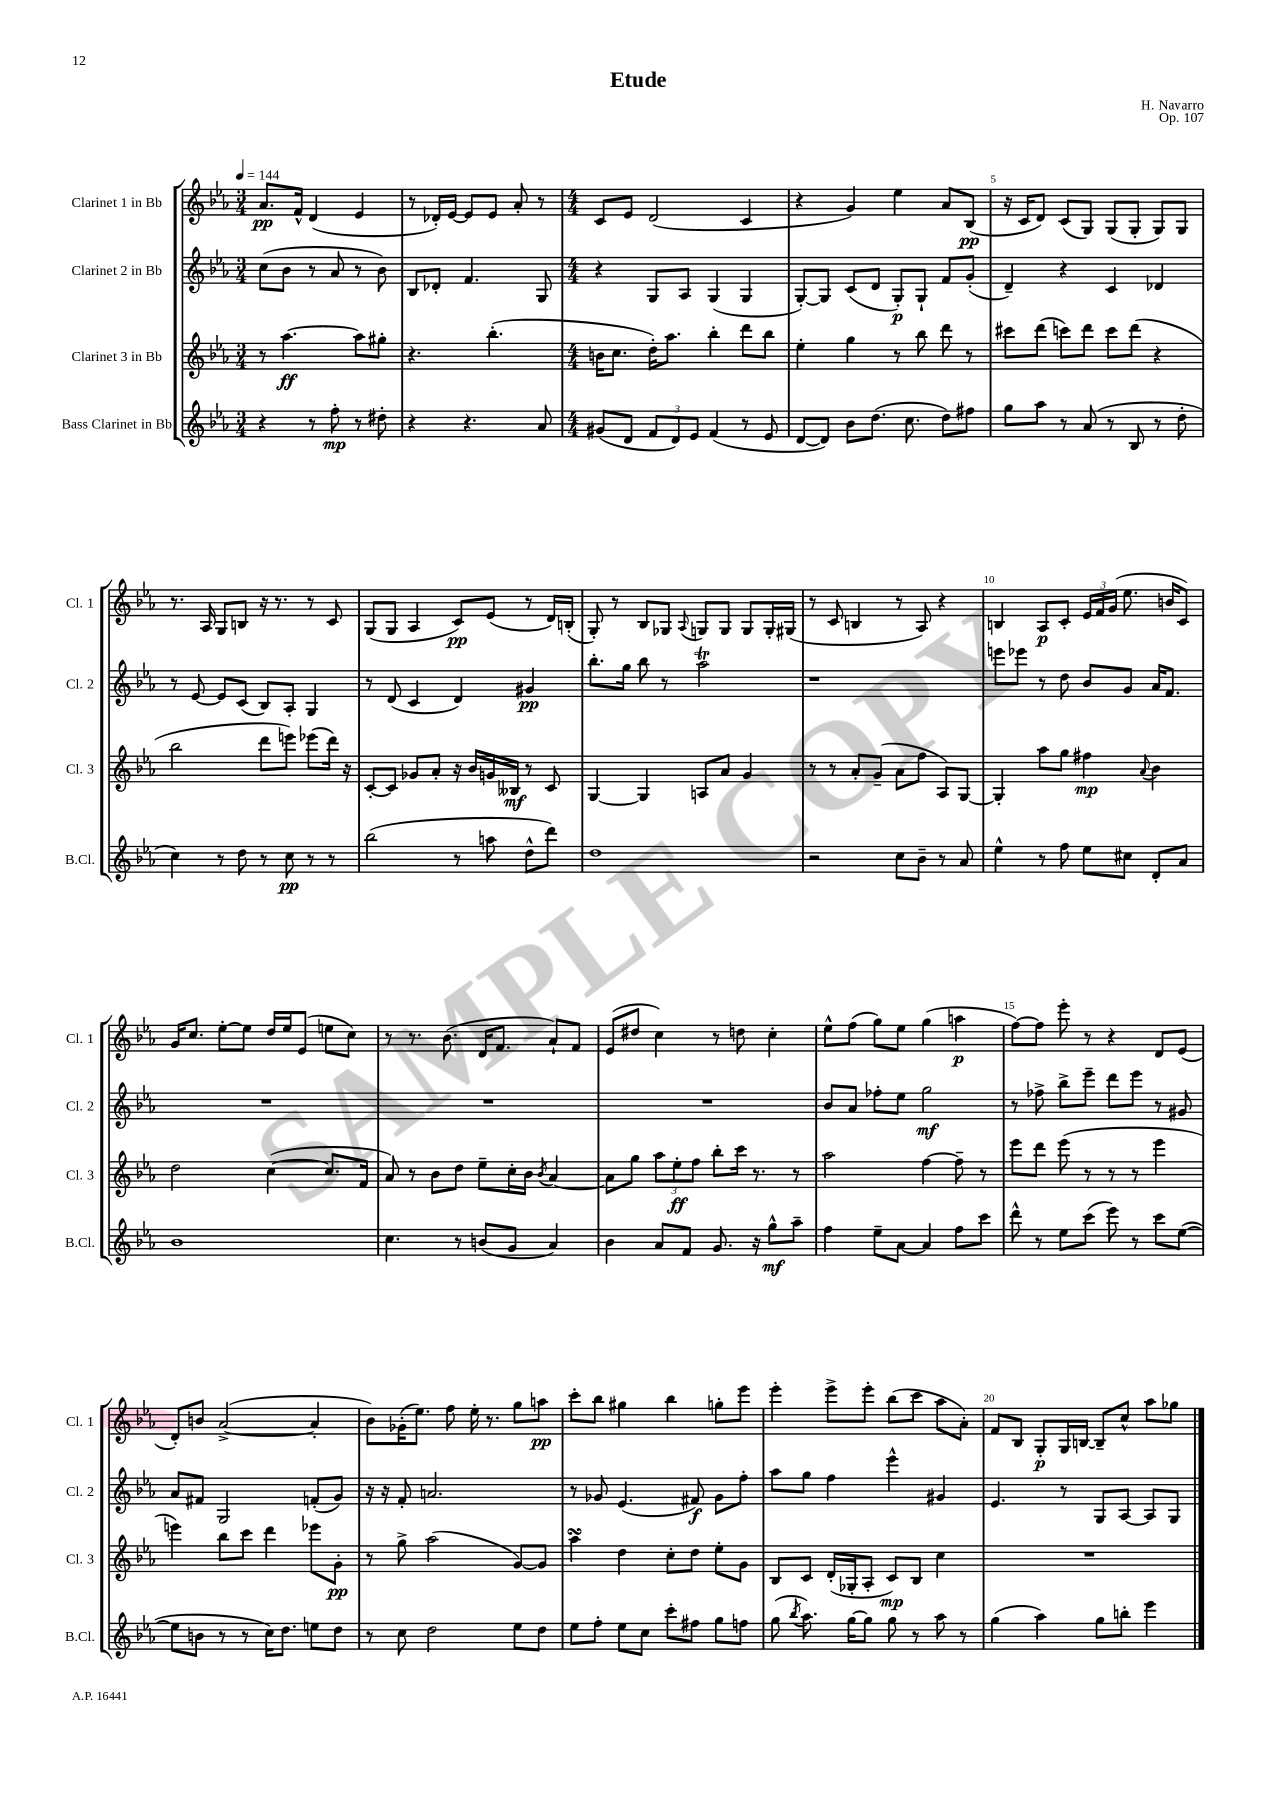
\header { title = "Etude" composer = "H. Navarro" opus = "Op. 107" }
<<
\new StaffGroup <<
\new Staff = "s0" \with { instrumentName = "Clarinet 1 in Bb" shortInstrumentName = "Cl. 1" } {
    \clef treble \key ees \major \numericTimeSignature \time 3/4 \tempo 4 = 144
    \autoBeamOff aes'8.[\pp f'16]-^ d'4( ees'4 |
    r8 des'16[-.) ees'16]~ ees'8[ ees'8] aes'8-. r8 |
    \numericTimeSignature \time 4/4 c'8[ ees'8] d'2( c'4 |
    r4 g'4) ees''4 aes'8[ bes8]\pp( |
    r16 c'16[ d'8]) c'8[( g8]) g8[( g8]-. g8[) g8] |
    r8. aes16 g8[ b8] r16 r8. r8 c'8 |
    g8[( g8] aes4 c'8[\pp) ees'8]( r8 d'16[) b16]-.( |
    g8-.) r8 bes8[ ges8] \appoggiatura { aes8 } g8[ g8] g8[ g16-. gis16]( |
    r8 c'8 b4 r8 aes8) r4 |
    b4 aes8[\p c'8]-. \tuplet 3/2 { ees'16[ f'16 g'16]( } ees''8. b'16[ c'8]) |
    g'16[ c''8.] ees''8[~-. ees''8] d''16[ ees''16 ees'8]( e''8[ c''8]) |
    r8 r8. bes'8.( d'16[ f'8.] aes'8[-!) f'8] |
    ees'8[( dis''8] c''4) r8 d''8 c''4-. |
    ees''8[-^ f''8]( g''8[) ees''8] g''4( a''4\p |
    f''8[~) f''8] ees'''8-. r8 r4 d'8[ ees'8]( |
    d'8[-.) b'8] aes'2~->( aes'4-. |
    bes'8[) ges'16-.( ees''8.]) f''8 ees''16-. r8. g''8[ a''8]\pp |
    c'''8[-. bes''8] gis''4 bes''4 g''8[-. ees'''8] |
    ees'''4-. ees'''8[-> ees'''8]-. bes''8[( c'''8] aes''8[ aes'8]-.) |
    f'8[ bes8] g8[-.\p g16 b16]~ b8[-- c''8]-^ aes''8[ ges''8] \bar "|." |
}
\new Staff = "s1" \with { instrumentName = "Clarinet 2 in Bb" shortInstrumentName = "Cl. 2" } {
    \clef treble \key ees \major \numericTimeSignature \time 3/4
    \autoBeamOff c''8[( bes'8] r8 aes'8 r8 bes'8) |
    bes8[ des'8]-. f'4. g8 |
    \numericTimeSignature \time 4/4 r4 g8[ aes8] g4( g4 |
    g8[~-.) g8] c'8[( d'8] g8[-.\p) g8]-! f'8[ g'8]-.( |
    d'4--) r4 c'4 des'4 |
    r8 ees'8~ ees'8[ c'8]( bes8[) aes8]-. g4 |
    r8 d'8( c'4 d'4) gis'4\pp |
    bes''8.[-. g''16] bes''8 r8 aes''2\trill |
    r1 |
    e'''8[ ees'''8] r8 d''8 bes'8[ g'8] aes'16[ f'8.] |
    R1 |
    R1 |
    R1 |
    bes'8[ aes'8] fes''8[-. ees''8] g''2\mf |
    r8 fes''8-> bes''8[-> ees'''8]-- d'''8[ ees'''8] r8 gis'8 |
    aes'8[ fis'8] g2 f'8[-.( g'8]) |
    r16 r16 f'8-. a'2. |
    r8 ges'8 ees'4.( fis'8\f) ges'8[ f''8]-. |
    aes''8[ g''8] f''4 ees'''4-^ gis'4 |
    ees'4. r8 g8[ aes8]~ aes8[ g8] \bar "|." |
}
\new Staff = "s2" \with { instrumentName = "Clarinet 3 in Bb" shortInstrumentName = "Cl. 3" } {
    \clef treble \key ees \major \numericTimeSignature \time 3/4
    \autoBeamOff r8 aes''4.~\ff aes''8[ gis''8]-. |
    r4. bes''4.-.( |
    \numericTimeSignature \time 4/4 b'16[ c''8.] d''16[-.) aes''8.] bes''4-. d'''8[ bes''8] |
    ees''4-. g''4 r8 bes''8 d'''8 r8 |
    cis'''8[ d'''8]( c'''8[) d'''8] c'''8[ d'''8]( r4 |
    bes''2 d'''8[ e'''8]) ees'''8[( d'''16]) r16 |
    c'8[~-. c'8] ges'8[ aes'8]-. r16 bes'16[ g'16 beses16]\mf r8 c'8 |
    g4~ g4 a8[ aes'8] g'4 |
    r8 r8 aes'8[-. g'8]--( aes'8[ f''8] aes8[) g8]~ |
    g4-. aes''8[ g''8] fis''4\mp \appoggiatura { aes'8 } bes'4 |
    d''2 c''4~( c''8.[ f'16] |
    aes'8) r8 bes'8[ d''8] ees''8[-- c''16-. bes'16] \acciaccatura { bes'8 } aes'4~ |
    aes'8[ g''8] \tuplet 3/2 { aes''8[ ees''8-.\ff f''8] } bes''8[-. c'''16] r8. r8 |
    aes''2 f''4~ f''8-- r8 |
    ees'''8[ d'''8] ees'''8( r8 r8 r8 ees'''4 |
    e'''4) bes''8[ c'''8] d'''4 ees'''8[ g'8]-.\pp |
    r8 g''8-> aes''2( g'8[~) g'8] |
    aes''4\turn d''4 c''8[-. d''8] ees''8[-. g'8] |
    bes8[ c'8] d'16[-.( ges16-. aes8]-. c'8[\mp) bes8] c''4 |
    R1 \bar "|." |
}
\new Staff = "s3" \with { instrumentName = "Bass Clarinet in Bb" shortInstrumentName = "B.Cl." } {
    \clef treble \key ees \major \numericTimeSignature \time 3/4
    \autoBeamOff r4 r8 f''8-.\mp r8 dis''8-. |
    r4 r4. aes'8 |
    \numericTimeSignature \time 4/4 gis'8[( d'8] \tuplet 3/2 { f'8[ d'8) ees'8] } f'4( r8 ees'8 |
    d'8[~ d'8]) bes'8[ d''8.]( c''8. d''8[) fis''8] |
    g''8[ aes''8] r8 aes'8( r8 bes8 r8 d''8-. |
    c''4) r8 d''8 r8 c''8\pp r8 r8 |
    bes''2( r8 a''8 d''8[-^ d'''8]) |
    d''1 |
    r2 c''8[ bes'8]-- r8 aes'8 |
    ees''4-^ r8 f''8 ees''8[ cis''8] d'8[-. aes'8] |
    bes'1 |
    c''4. r8 b'8[( g'8] aes'4) |
    bes'4 aes'8[ f'8] g'8. r16 g''8[-^\mf aes''8]-- |
    f''4 ees''8[-- aes'8]~ aes'4 f''8[ c'''8] |
    d'''8-^ r8 ees''8[ c'''8]( ees'''8) r8 c'''8[ ees''8]~( |
    ees''8[ b'8] r8 r8 c''16[) d''8.] e''8[ d''8] |
    r8 c''8 d''2 ees''8[ d''8] |
    ees''8[ f''8]-. ees''8[ c''8] c'''8[-. fis''8] g''8[ f''8] |
    g''8( \acciaccatura { bes''8 } aes''8.) g''16[~ g''8] g''8 r8 aes''8 r8 |
    g''4( aes''4) g''8[ b''8]-. ees'''4 \bar "|." |
}
>>
>>
\layout { \context { \Score \override BarNumber.break-visibility = ##(#f #t #t) barNumberVisibility = #(every-nth-bar-number-visible 5) } }
